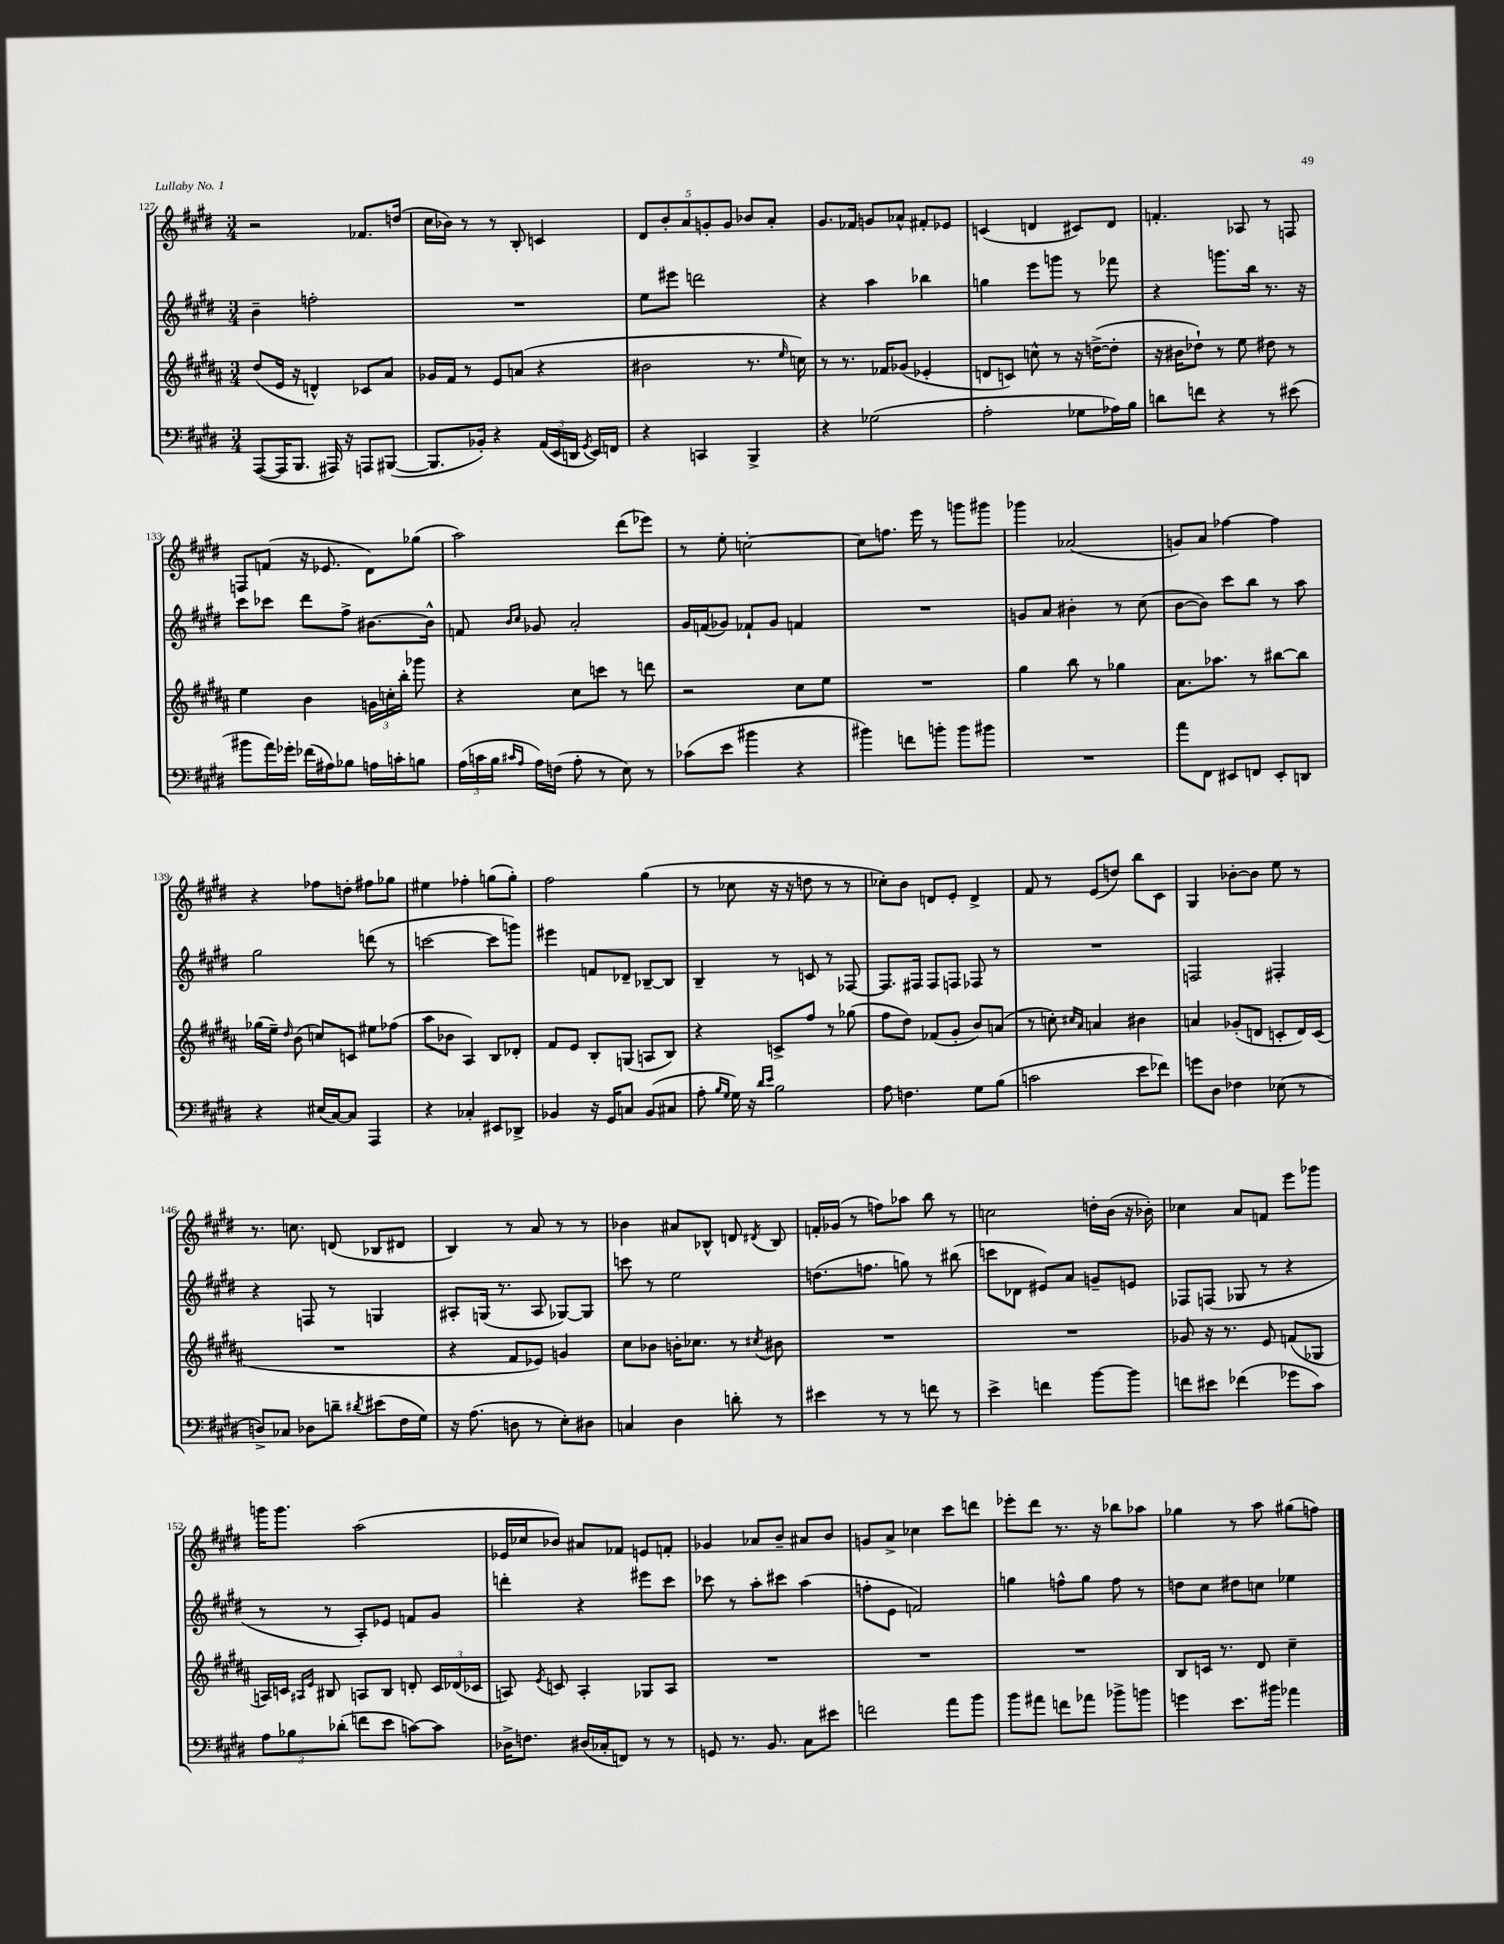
<<
\new StaffGroup <<
\new Staff = "s0" {
    \clef treble \key e \major \numericTimeSignature \time 3/4
    \autoBeamOff r2 fes'8.[ d''16]( |
    cis''16[ bes'16]) r8 r8 b8-. c'4 |
    \tuplet 5/4 { dis'8[ b'8-. a'8 g'8-. g'8] } bes'8[ a'8]-. |
    gis'8.[ fes'16] g'8[ aes'8]-^ fis'8[-. ees'8] |
    c'4( d'4 cis'8[) d'8] |
    f'4.-. aes8 r8 f8 |
    f8[ f'8]( r16 ees'8. dis'8[) ges''8]( |
    a''2) dis'''8[( ees'''8]) |
    r8 e''8-. c''2~-. |
    c''8[ f''8.] e'''16 r8 g'''8[ gis'''8] |
    ges'''4 aes'2( |
    g'8[) a'8] fes''4~ fes''4 |
    r4 fes''8[ d''8]-. fis''8[ ges''8] |
    eis''4 fes''4-. g''8[( g''8]-.) |
    fis''2 gis''4( |
    r8 ces''8 r16 r16 d''8 r8 r8 |
    ces''8[-.) b'8] d'8[ e'8]-. d'4-> |
    fis'8 r8 e'8[( d''8]) b''8[ cis'8] |
    gis4 bes'8[~-. bes'8] e''8 r8 |
    r8. c''8. d'8( bes8[ dis'8] |
    b4) r8 a'8 r8 r8 |
    bes'4 ais'8[ bes8]-^ d'8 \acciaccatura { dis'8 } bes8 |
    f'16[-. ges'16]( r8 f''8[) aes''8] b''8 r8 |
    c''2 d''16[-. b'16]( r16 bes'16-.) |
    ces''4 a'8[ f'8] e'''8[ ges'''8] |
    g'''16[ g'''8.] a''2( |
    ees'16[ ces''16 bes'8]) ais'8[ fes'8] e'8[ f'8]-. |
    ges'4 aes'8[ b'8]-- ais'8[ b'8] |
    g'8[ a'8]-> ces''4 cis'''8[ d'''8] |
    ees'''8[-. dis'''8] r8. r16 bes''8[ aes''8] |
    ges''4 r8 a''8 gis''8[( f''8]) \bar "|." |
}
\new Staff = "s1" {
    \clef treble \key e \major \numericTimeSignature \time 3/4
    \autoBeamOff b'4-- f''2-. |
    R2. |
    e''8[ eis'''8] d'''2 |
    r4 a''4 bes''4 |
    g''4 e'''8[ g'''8] r8 fes'''8 |
    r4 g'''8.[ b''16] r8. r16 |
    cis'''8[ ces'''8] dis'''8[ fis''8]-> bis'8.[~ bis'16]-^ |
    f'8 \grace { b'16[ cis''16] } ges'8 a'2-. |
    gis'16[ f'16( ges'8]) fes'8[-! ges'8] f'4 |
    R2. |
    g'8[ a'8] bis'4-. r8 cis''8( |
    b'8[~ b'8]) cis'''8[ b''8] r8 a''8 |
    gis''2 d'''8( r8 |
    c'''2~ c'''8[ g'''8]) |
    eis'''4 f'8[ des'8]-- bes8[~-- bes8] |
    b4-- r8 c'8 r8 fes8~ |
    fes8.[ fis16] fis8[ f8] fes8 r8 |
    R2. |
    f2 fis4-. |
    r4 f8 r8 g4 |
    ais8[-. g16]( r8. ais8 ges8[~) ges8] |
    c'''8 r8 e''2 |
    d''8.[( f''8.] g''8) r8 bis''8( |
    c'''8[ des'8] eis'8[) a'8] g'8[-- e'8] |
    fes8[ f8]( ges8 r8 r4 |
    r8 r8 a8[-.) ees'8] f'8[ gis'8] |
    d'''4-. r4 eis'''8[ cis'''8] |
    ces'''8 r8 a''8[-. cis'''8] a''4( |
    f''8[-. e'8] f'2) |
    g''4 f''8[-^ g''8] f''8 r8 |
    d''8[ cis''8] dis''8[ c''8] ees''4 \bar "|." |
}
\new Staff = "s2" {
    \clef treble \key b \major \numericTimeSignature \time 3/4
    \autoBeamOff dis''8[( e'16] r16 d'4-^) ces'8[ ais'8] |
    ges'16[ fis'16] r8 e'8[ a'8]( r4 |
    bis'2 r8. \grace { e''16 } c''16) |
    r8 r8. fes'16[ ges'8]( ees'4-. |
    d'8[ c'8]) c''8-^ r8 r16 d''16[~->( d''8]-. |
    r16 bis'16[ des''8]-!) r8 e''8 dis''8 r8 |
    e''4 b'4 \tuplet 3/2 { g'16[ c''16-. b''16]-. } ges'''8 |
    r4 cis''8[ c'''8] r8 d'''8 |
    r2 cis''8[ e''8] |
    R2. |
    gis''4 b''8 r8 ges''4 |
    ais'8.[ aes''8.] r8 bis''8[~ bis''8] |
    ges''16[( e''16]--) \grace { dis''16 } b'8( c''8[) c'8] eis''8[ fes''8]( |
    ais''8[ bes'8] ais4) b8[ des'8]-. |
    fis'8[ e'8] b8[-. g8]( a8[ b8]) |
    r4 c'8[-> fis''8] r8 ges''8( |
    fis''8[ dis''8]) fes'8[( gis'8]-. b'8[) a'8]( |
    r8 c''8-.) \grace { cis''16[ ais'16] } a'4 bis'4 |
    a'4 ges'8[-.( d'8] c'8[-. d'16) c'16]( |
    R2. |
    r4 fis'8[ ees'8]) g'4 |
    cis''8[ bes'8] b'16[-. ces''8.] r8 \acciaccatura { cis''8 } bis'8 |
    R2. |
    R2. |
    ges'8 r16 r8. e'8 f'8[( ges8] |
    a16[) c'16] \grace { ais16[ e'16] } bis8 a8[ bis8] d'8-. \tuplet 3/2 { c'16[ des'16( ces'16] } |
    a8) \acciaccatura { e'8 } c'8 a4-. ges8[ a8] |
    R2. |
    R2. |
    R2. |
    b8[ c'16] r8. dis'8 cis''4-- \bar "|." |
}
\new Staff = "s3" {
    \clef bass \key e \major \numericTimeSignature \time 3/4
    \autoBeamOff a,,8[~( a,,16 b,,8.] ais,,16) r16 a,,8[ bis,,8]~( |
    bis,,8.[ bes,16]-.) r4 \tuplet 3/2 { a,16[( e,16 d,16] } \acciaccatura { gis,8 } e,16[) f,16] |
    r4 c,4 b,,4-> |
    r4 ges2( |
    a2-. ges8[ aes16) b16] |
    d'8[ f'8] r4 r8 eis'8( |
    bis'8[ a'16) ges'16]-. fes'16[( ais16) bes8] a16[ c'16-. b8] |
    \tuplet 3/2 { a16[( c'16 b16] } \grace { cis'16[ a16] } a16[) f16]( a8-. r8 e8) r8 |
    ces'8[( e'8] bis'4 r4 |
    bis'4) f'8[ b'8]-. b'8[ bis'8] |
    R2. |
    a'8[ fis,8] eis,8[ f,8] eis,8[-. d,8] |
    r4 eis16[( cis16~) cis8] a,,4 |
    r4 ces4-. eis,8[ des,8]-> |
    bes,4 r16 gis,16[ c8] bes,8[( cis8] |
    a8-. \grace { b16[ gis16] } gis16) r16 \grace { dis'16[ e'16] } b2 |
    a8 f4. gis8[ b8]( |
    c'2 e'8[ fes'8]) |
    g'8[ dis8] fes4 ees8( r8 |
    d8[->) ces8] des8[ d'8]-- \acciaccatura { dis'8 } eis'8[( fis16 gis16]) |
    r16 a8.( d8 r8 e8[-.) dis8] |
    c4 dis4 d'8-. r8 |
    eis'4 r8 r8 f'8 r8 |
    e'4-> f'4 b'8[~ b'8] |
    f'8[ eis'8] fes'4( ges'8[ cis'8]) |
    \tuplet 3/2 { a8[ bes8 des'8]-.( } f'8[ e'8] c'8[~) c'8] |
    des16[-> f8.] dis16[( ces16-. f,8]) r8 r8 |
    g,8 r8. b,8. cis8[ eis'8] |
    f'2 a'8[ b'8] |
    b'8[ ais'8] f'8[ aes'8] bes'8[-> b'8] |
    g'4 e'8.[ bis'16] aes'4 \bar "|." |
}
>>
>>
\layout { \context { \Score currentBarNumber = #127 } }
